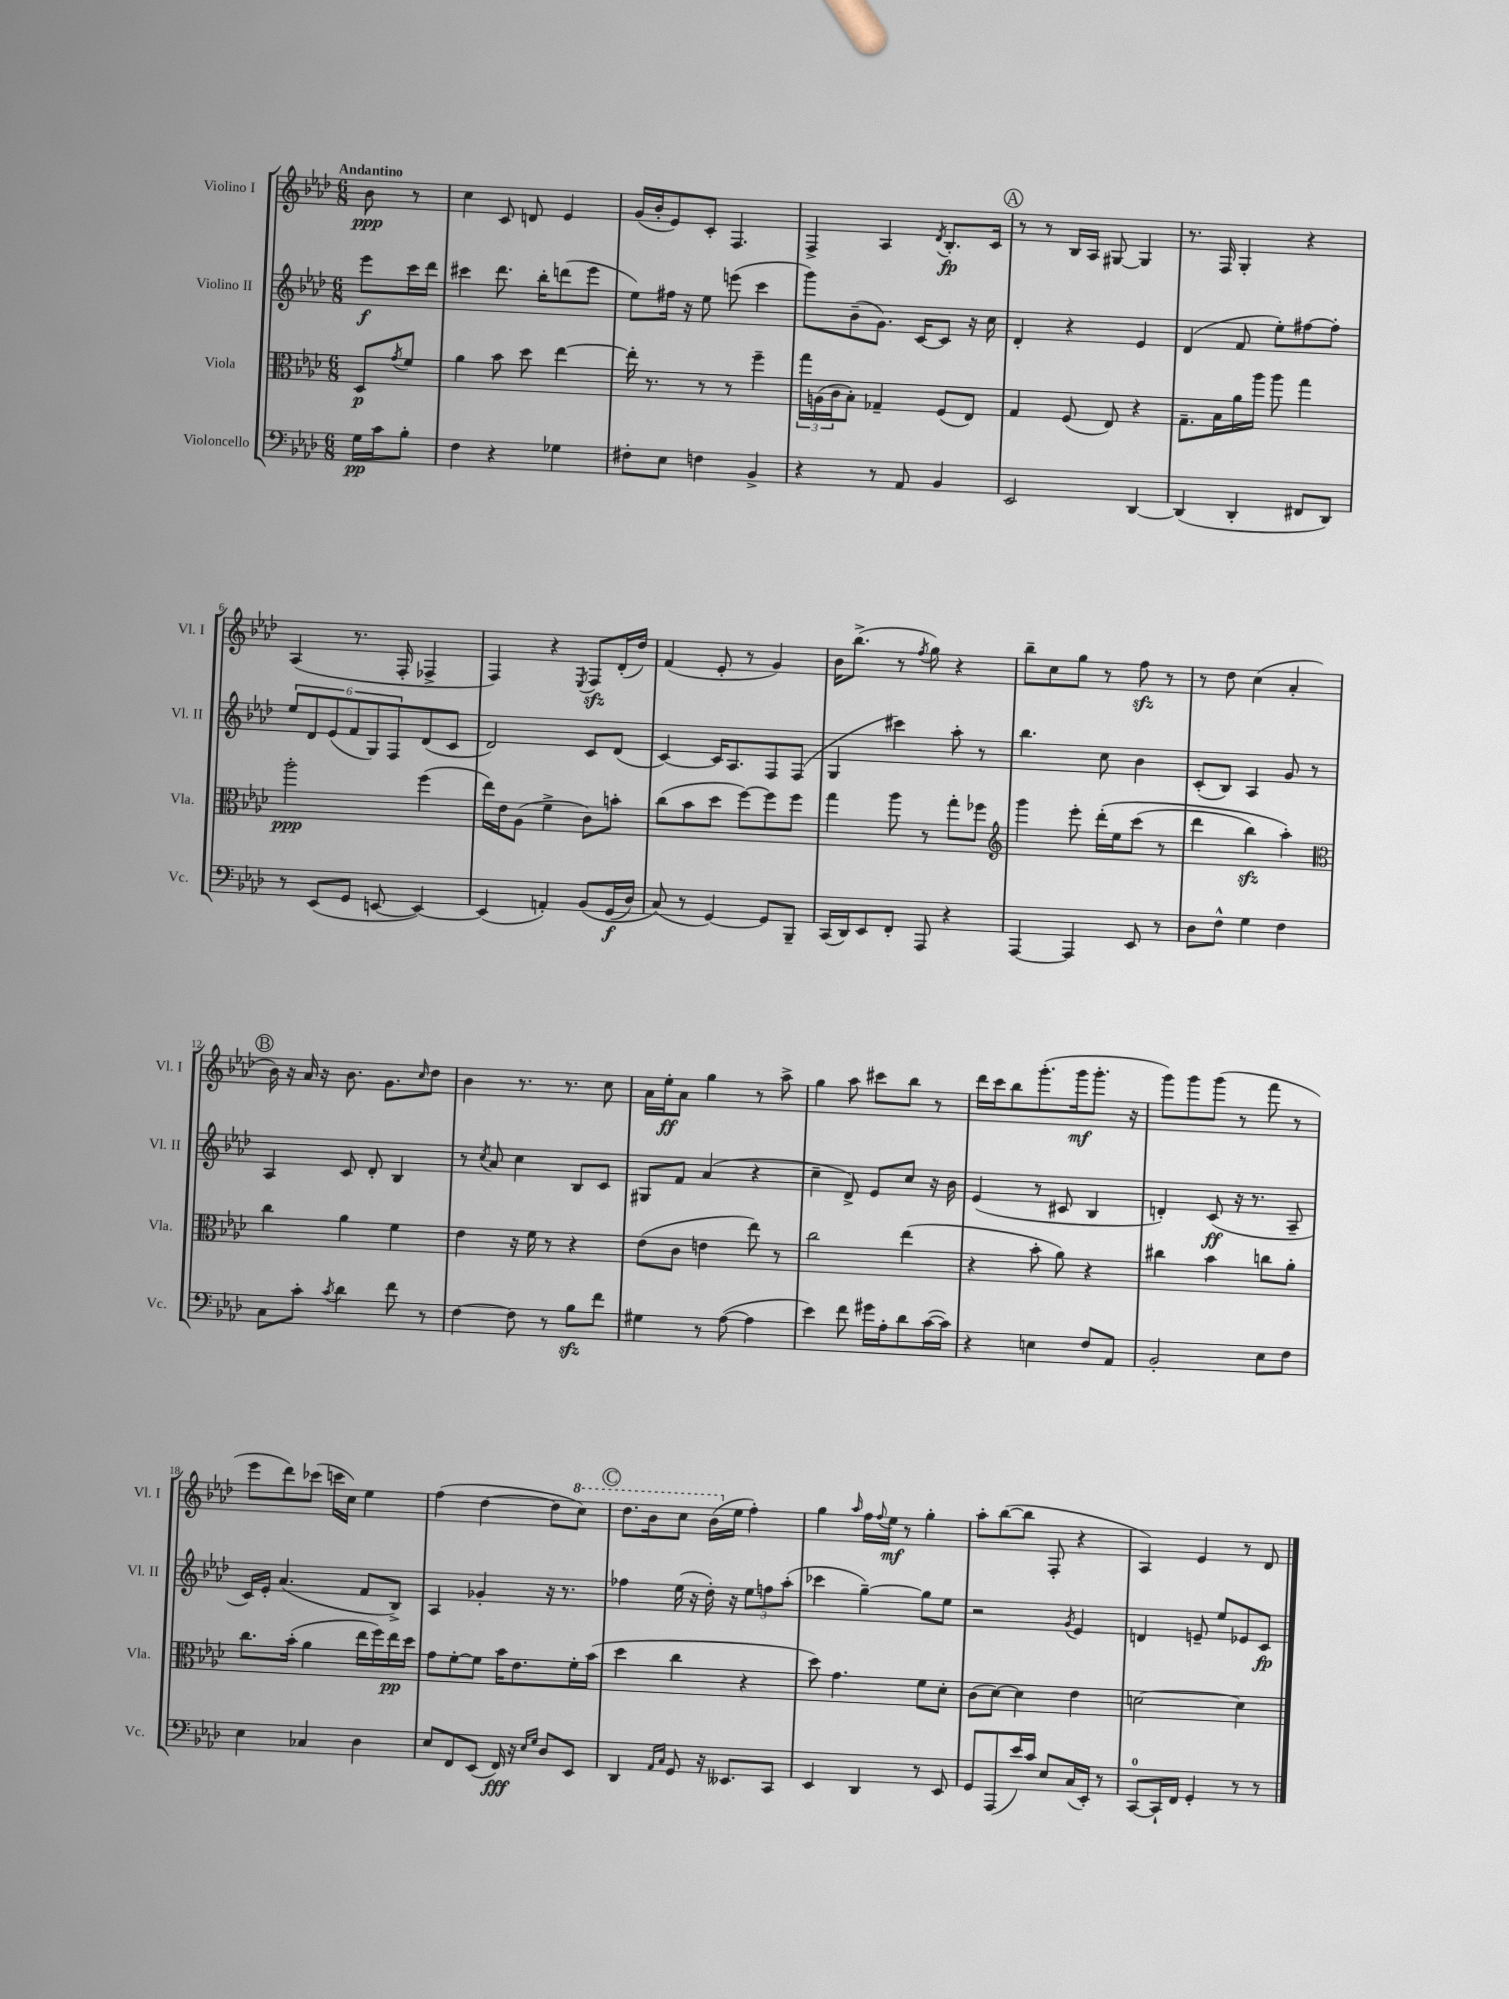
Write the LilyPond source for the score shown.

<<
\new StaffGroup <<
\new Staff = "s0" \with { instrumentName = "Violino I" shortInstrumentName = "Vl. I" } {
    \clef treble \key aes \major \numericTimeSignature \time 6/8 \partial 4 \tempo "Andantino"
    bes'8\ppp r8 |
    c''4 c'8 d'8 ees'4 |
    g'16( bes'16-. ees'8) c'8-. f4. |
    f4-> aes4 \acciaccatura { des'8 } bes8.-.\fp c'16 |
    \mark \markup { \circle "A" } r8 r8 bes16 aes16 gis8~ gis4 |
    r8. f16 g4-. r4 |
    aes4( r8. f16-. fes4-> |
    f4) r4 \acciaccatura { ees8 } f8\sfz des'16-.( des''16) |
    f'4( ees'8-. r8 g'4) |
    bes'16 bes''8.->( r8 \acciaccatura { f''8 } g''8) r4 |
    bes''8-- c''8 g''8 r8 f''8\sfz r8 |
    r8 des''8 c''4( aes'4-. |
    \mark \markup { \circle "B" } bes'16) r16 aes'16 r16 bes'8. g'8. \grace { c''16 } des''8 |
    bes'4 r8. r8. c''8 |
    aes'16 ees''16-.\ff aes'8 g''4 r8 aes''8-> |
    g''4 aes''8 cis'''8 bes''8 r8 |
    des'''16 c'''16 bes''8 g'''8.-.( g'''16\mf g'''8.-. r16 |
    g'''8) g'''8 g'''8( r8 f'''8 r8 |
    ees'''8 des'''8) ces'''8( c'''16 c''16) ees''4 |
    f''4( des''4~ des''8 \ottava #1 c'''8) |
    \mark \markup { \circle "C" } des'''8. bes''16 c'''8 bes''16( \ottava #0 ees''16 f''4-.) |
    g''4 \grace { aes''16 } f''16 \appoggiatura { f''8 } ees''16\mf r8 g''4-. |
    aes''8-. bes''8~( bes''8 f8-. r4 |
    aes4) ees'4 r8 des'8 \bar "|." |
}
\new Staff = "s1" \with { instrumentName = "Violino II" shortInstrumentName = "Vl. II" } {
    \clef treble \key aes \major \numericTimeSignature \time 6/8 \partial 4
    ees'''8\f c'''16 des'''16 |
    cis'''4 des'''8. bes''16-. d'''8( ees'''8 |
    ees''8) fis''16 r16 ees''8 e'''8( c'''4 |
    g'''8) bes'8--( g'8.) c'16~ c'8 r16 c''16 |
    \mark \markup { \circle "A" } des'4-. r4 ees'4 |
    des'4( f'8 ees''8-.) fis''8~ fis''8-. |
    \tuplet 6/4 { ees''8 des'8 ees'8( f'8 g8) f8 } des'8( c'8 |
    des'2) c'8 des'8( |
    c'4~) c'16 aes8. f8 f8( |
    g4 cis'''4) aes''8-. r8 |
    bes''4. c''8 bes'4 |
    c'8-.( bes8) aes4 g'8 r8 |
    \mark \markup { \circle "B" } aes4 c'8 des'8-. bes4 |
    r8 \acciaccatura { c''8 } aes'8 c''4 bes8 c'8 |
    gis8 f'8 aes'4( r4 |
    c''4-- des'8->) ees'8 c''8 r16 bes'16 |
    ees'4( r8 cis'8 bes4 |
    d'4-.) c'8\ff( r16 r8. aes8-- |
    c'16) ees'16-. aes'4.( f'8 bes8->) |
    aes4 ges'4-. r16 r8. |
    \mark \markup { \circle "C" } fes''4 ees''16( r16 des''16-.) r16 \tuplet 3/2 { ees''8 f''8 aes''8-.( } |
    ces'''4 g''4~--) g''8 ees''8 |
    r2 \acciaccatura { g'8 } ees'4 |
    d'4 e'8-- ees''8 ees'8 c'8\fp \bar "|." |
}
\new Staff = "s2" \with { instrumentName = "Viola" shortInstrumentName = "Vla." } {
    \clef alto \key aes \major \numericTimeSignature \time 6/8 \partial 4
    des8\p \acciaccatura { g'8 } f'8 |
    aes'4 bes'8 des''8 ees''4~ |
    ees''16-. r8. r8 r8 f''4-- |
    \tuplet 3/2 { g''16 a16( c'16 } bes8-.) ges4-- f8( ees8) |
    \mark \markup { \circle "A" } g4 f8( ees8) r4 |
    g8.-- bes16 aes'16 aes''16 aes''8 g''4 |
    aes''2-.\ppp f''4( |
    ees''16) ees'16 aes8( f'4-> c'8) b'8-. |
    c''8( bes'8 des''8 f''8~) f''8 f''8 |
    g''4 aes''8 r8 g''8-. fes''8 |
    \clef treble g'''4 ees'''8-. des'''16-.\( ees''16 c'''8( r8 |
    des'''4 bes''4\sfz) aes''4-.\) |
    \mark \markup { \circle "B" } \clef alto c''4 aes'4 f'4 |
    ees'4 r16 f'16 r8 r4 |
    ees'8( c'8 e'4 ees''8) r8 |
    c''2 ees''4( |
    r4 bes'8-. aes'8) r4 |
    cis''4 bes'4 c''8 aes'8-. |
    c''8. bes'16-.( aes'4 ees''16 f''16) ees''16\pp des''16 |
    g'8 f'8~-. f'8 bes'16 ees'8. f'16-. bes'16( |
    \mark \markup { \circle "C" } des''4 c''4 r4 |
    des''8) g'4. f'8 des'8-. |
    c'8( des'8~) des'4 ees'4 |
    d'2~ d'4 \bar "|." |
}
\new Staff = "s3" \with { instrumentName = "Violoncello" shortInstrumentName = "Vc." } {
    \clef bass \key aes \major \numericTimeSignature \time 6/8 \partial 4
    g16\pp c'16 bes8-. |
    f4 r4 ges4 |
    fis8-. ees8 f4 bes,4-> |
    r4 r8 aes,8 bes,4 |
    \mark \markup { \circle "A" } ees,2 des,4~ |
    des,4( des,4-. fis,8 des,8) |
    r8 ees,8( g,8 e,8~ e,4~) |
    e,4( a,4-.) bes,8\( g,16\f( des16) |
    c8(\) r8 g,4~) g,8 bes,,8-- |
    c,16( des,16) ees,8 f,8-. aes,,8 r4 |
    aes,,4~ aes,,4 ees,8 r8 |
    des8 f8-^ g4 f4 |
    \mark \markup { \circle "B" } c8 c'8-. \acciaccatura { c'8 } des'4 f'8 r8 |
    f4~ f8 r8 bes8\sfz f'8 |
    gis4 r8 aes8~( aes4 |
    ees'4) f'8 gis'16 aes16-. des'8 c'16~( c'16) |
    r4 e4 f8 aes,8 |
    bes,2-. ees8 f8 |
    ees4 ces4 des4 |
    ees8 f,8 ees,8( f,16\fff) r16 \grace { ees16 g16 } des8 ees,8 |
    \mark \markup { \circle "C" } des,4 \grace { aes,16 c16 } g,8 r16 eeses,8. c,8 |
    ees,4 des,4 r8 ees,8 |
    g,8 aes,,8( ees'16) c'16 ees8 c16( ees,16-.) r8 |
    c,8-0~ c,16-! f,16 g,4-. r8 r8 \bar "|." |
}
>>
>>
